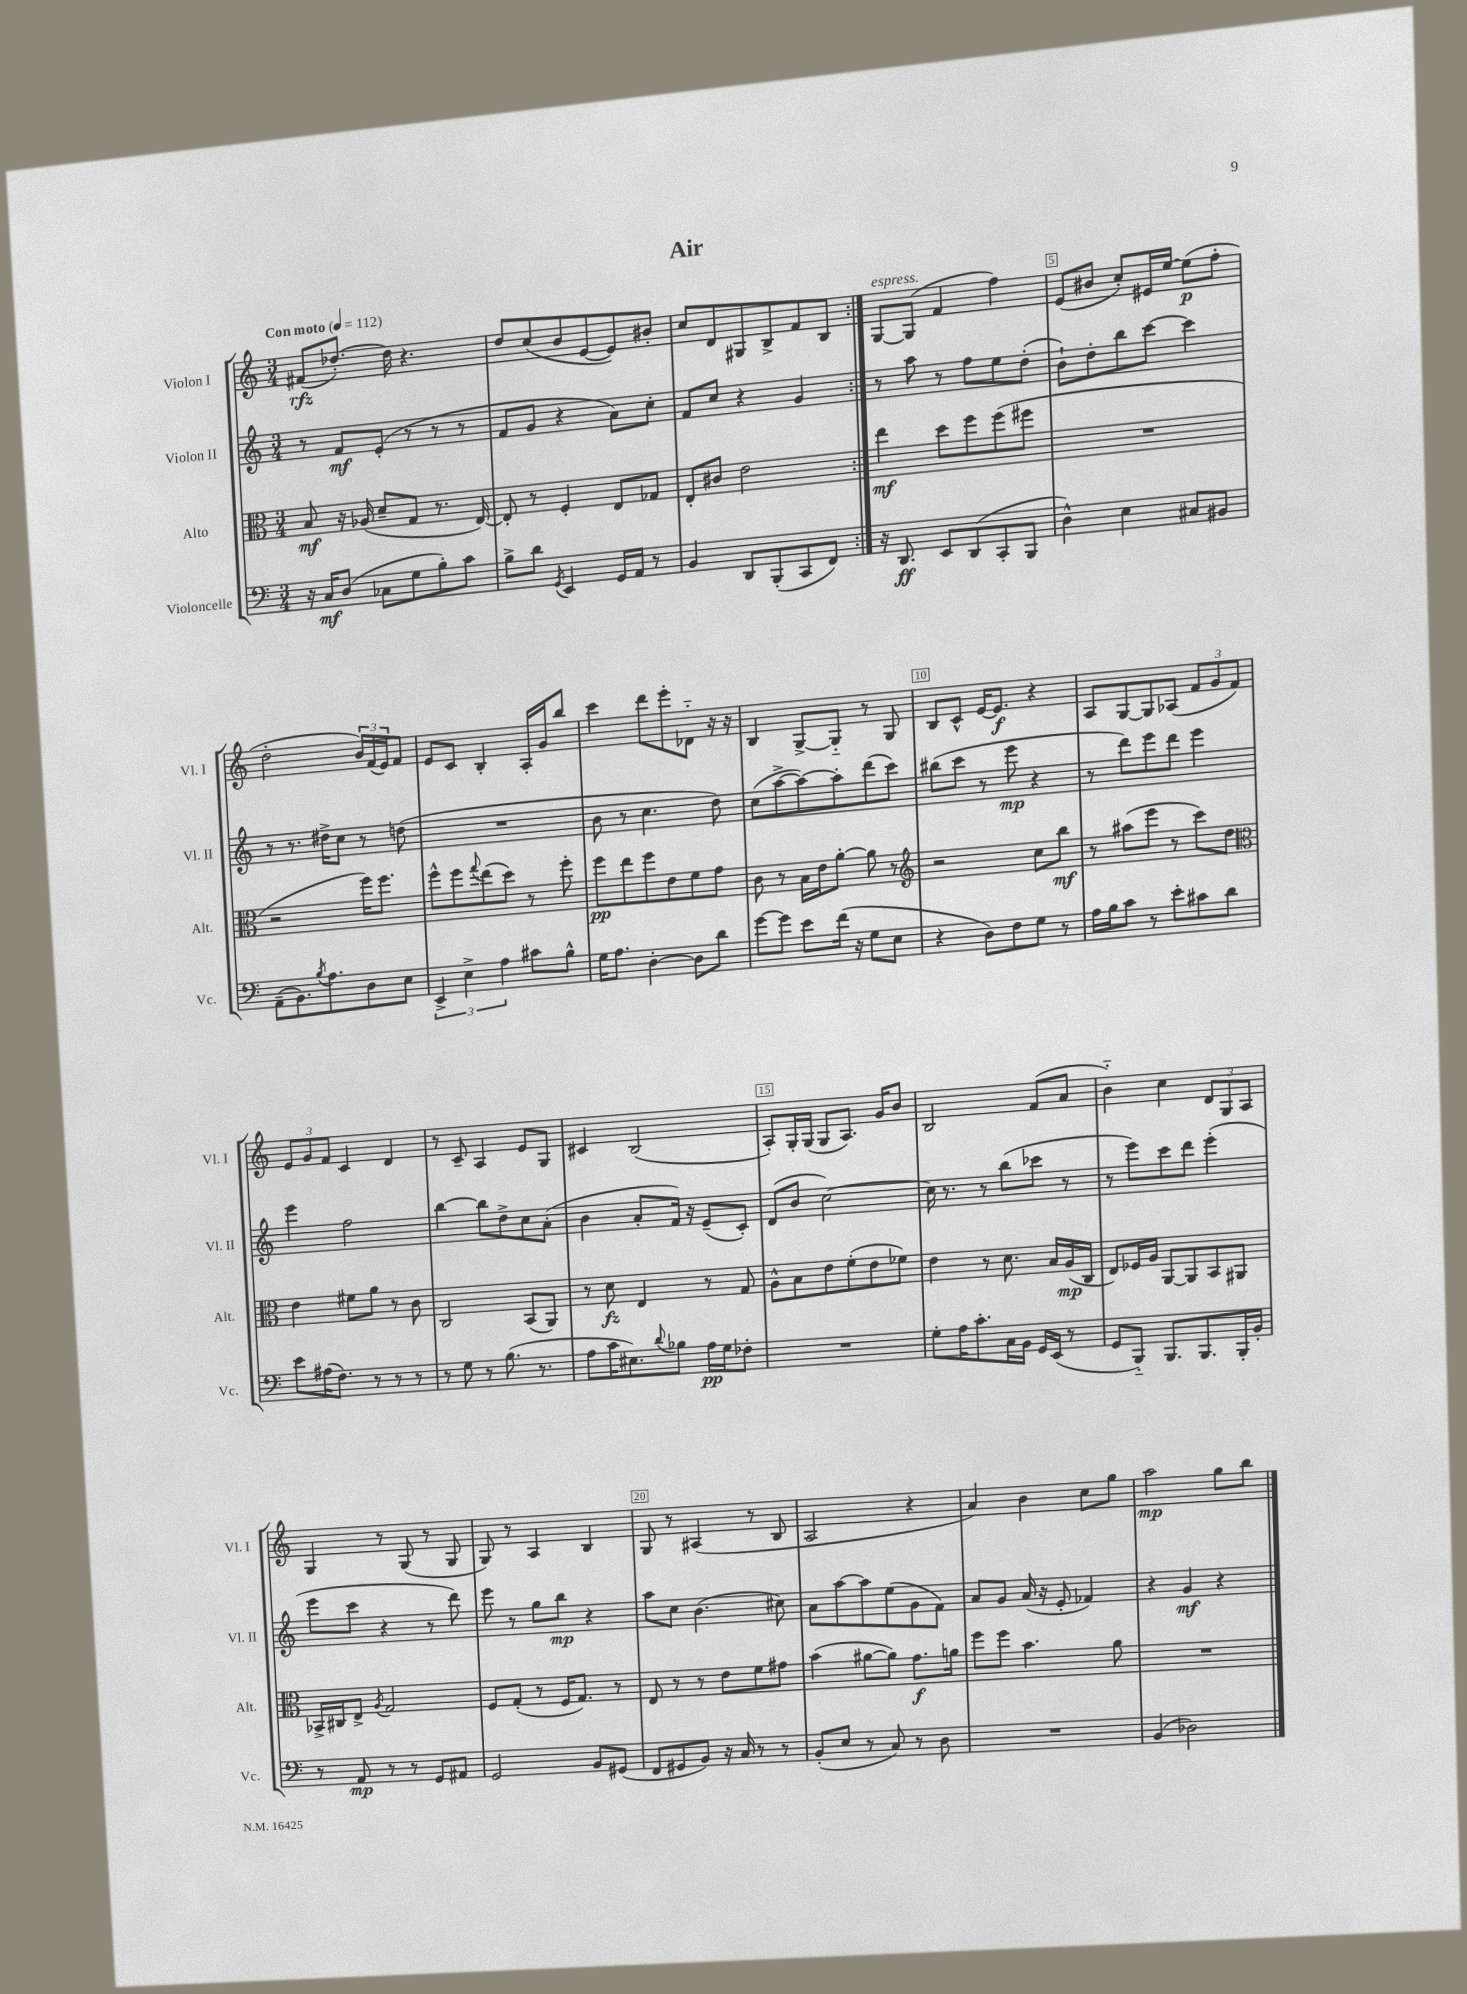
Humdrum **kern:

**kern	**dynam	**kern	**dynam	**kern	**dynam	**kern	**dynam
*part4	*part4	*part3	*part3	*part2	*part2	*part1	*part1
*staff4	*staff4	*staff3	*staff3	*staff2	*staff2	*staff1	*staff1
*I"Violoncelle	*	*I"Alto	*	*I"Violon II	*	*I"Violon I	*
*I'Vc.	*	*I'Alt.	*	*I'Vl. II	*	*I'Vl. I	*
*clefF4	*	*clefC3	*	*clefG2	*	*clefG2	*
*k[]	*	*k[]	*	*k[]	*	*k[]	*
*M3/4	*	*M3/4	*	*M3/4	*	*M3/4	*
*MM112	*	*MM112	*	*MM112	*	*MM112	*
=1	=1	=1	=1	=1	=1	=1	=1
!	!	!	!	!	!	!LO:TX:a:B:t=Con moto	!
16r	.	8B/	mf	8r	.	(8f#X/L	rfz
16C/KL	mf	.	.	.	.	.	.
(8D/J	.	16r	.	8f/L	mf	[8.dd-X'/J)	.
.	.	(16A-X/	.	.	.	.	.
8C-X\L	.	8d~/L	.	(8e'/J	.	.	.
.	.	.	.	.	.	16dd-\]	.
8G\	.	8G/J	.	8r	.	4.r	.
8B'\)	.	8.r	.	8r	.	.	.
8c\J	.	.	.	8r	.	.	.
.	.	[16E/)	.	.	.	.	.
=2	=2	=2	=2	=2	=2	=2	=2
8B^\L	.	8E'/]	.	8f/L	.	8dd/L	.
8d\J	.	8r	.	8g/J	.	(8cc/	.
8qGG/	.	.	.	.	.	.	.
4EE/	.	4F'/	.	4r	.	8b/	.
.	.	.	.	.	.	[8e/	.
16GG/LL	.	8E/L	.	8a\L)	.	8e/])	.
16AA/JJ	.	.	.	.	.	.	.
8r	.	8G-X/J	.	8cc'\J	.	8b#X'/J	.
=3	=3	=3	=3	=3	=3	=3	=3
4BB/	.	8E'/L	.	8f/L	.	8cc/L	.
.	.	8c#X/J	.	8cc/J	.	8d/	.
8DD/L	.	2e\	.	4r	.	8G#X/	.
(8BBB'/	.	.	.	.	.	8B^/	.
8CC/	.	.	.	4g/	.	8f/	.
8FF/J)	.	.	.	.	.	8B/J	.
=4:|!	=4:|!	=4:|!	=4:|!	=4:|!	=4:|!	=4:|!	=4:|!
!	!	!	!	!	!	!LO:TX:a:i:t=espress.	!
16r	.	4ee\	mf	8r	.	[8G/L	.
8.DD/	ff	.	.	.	.	.	.
.	.	.	.	8aa\	.	(8G/J]	.
8EE/L	.	8dd\L	.	8r	.	4f/	.
(8DD/	.	8ff\	.	8ff\L	.	.	.
8CC'/	.	(8ff\	.	8ee\	.	4ff\)	.
8BBB/J	.	8ff#X\J	.	(8dd'\J	.	.	.
=5	=5	=5	=5	=5	=5	=5	=5
4D^^\)	.	2.r	.	8b`\L)	.	(8e/L	.
.	.	.	.	8dd'\	.	8b#X/J	.
4E\	.	.	.	8bb\	.	8cc'/L)	.
.	.	.	.	[8ccc\J	.	16e#X/L	.
.	.	.	.	.	.	[16ee/JJ	.
8C#X/L	.	.	.	4ccc\]	.	(8ee\L]	p
8BB#X/J	.	.	.	.	.	8ff'\J	.
!!LO:LB:g=z
=6	=6	=6	=6	=6	=6	=6	=6
(8AA~\L	.	2r	.	8r	.	2dd'\	.
8.BB\)	.	.	.	8.r	.	.	.
8qB/	.	.	.	.	.	.	.
8.A\	.	.	.	16dd#X^\KL	.	.	.
.	.	.	.	8cc\J	.	.	.
8D\	.	16ff\KL)	.	8r	.	24b/LL)	.
.	.	.	.	.	.	(24f/	.
.	.	8.ff\J	.	.	.	.	.
.	.	.	.	.	.	24e/J)	.
8E\J	.	.	.	(8ddn\	.	8f/J	.
=7	=7	=7	=7	=7	=7	=7	=7
6EE^/	.	8ff^^\L	.	2.r	.	8e/L	.
.	.	8ff\	.	.	.	8c/J	.
6E^\	.	.	.	.	.	.	.
.	.	8qqgg/	.	.	.	.	.
.	.	(8ee\	.	.	.	4B'/	.
6A\	.	.	.	.	.	.	.
.	.	8dd\J)	.	.	.	.	.
8c#X\L	.	8r	.	.	.	16A'/LL	.
.	.	.	.	.	.	16g/J	.
8B^^\J	.	8ff'\	.	.	.	8bb/J	.
=8	=8	=8	=8	=8	=8	=8	=8
16G\KL	.	8ff\L	pp	8b\	.	4ccc\	.
8.A\J	.	.	.	.	.	.	.
.	.	8ee\	.	8r	.	.	.
[4D'\	.	8ff\	.	4.cc\	.	8ddd\L	.
.	.	8e\	.	.	.	8eee'\	.
8D\L]	.	8f\	.	.	.	8d-X\J	.
8d\J	.	8g\J	.	8dd\)	.	16r	.
.	.	.	.	.	.	16r	.
=9	=9	=9	=9	=9	=9	=9	=9
[8g\L	.	8c\	.	(8cc\L	.	4B/	.
8g\J]	.	8r	.	[8aa^\	.	.	.
8e\L	.	16B\LL	.	8aa\_)	.	[8G^/L	.
.	.	16e\J	.	.	.	.	.
(16f\Jk	.	[8a'\J	.	8aa'\]	.	8G/J]	.
16r	.	.	.	.	.	.	.
8G\L	.	8a\]	.	(8ddd\	.	8r	.
8E\J	.	8r	.	8ccc\J)	.	8G/	.
=10	=10	=10	=10	=10	=10	=10	=10
*	*	*clefG2	*	*	*	*	*
4r	.	2r	.	(8bb#X\L	.	8B/L	.
.	.	.	.	8ccc\J	.	8c^^/J	.
8D\L)	.	.	.	8r	.	[16e/KL	.
.	.	.	.	.	.	8.e/J]	f
8F\	.	.	.	8eee\	mp	.	.
8G\J	.	8cc\L	.	4r	.	4r	.
8r	.	8bb\J	mf	.	.	.	.
=11	=11	=11	=11	=11	=11	=11	=11
16A\LL	.	8r	.	8r	.	8A/L	.
16B\J	.	.	.	.	.	.	.
8c\J	.	(8aa#X\L	.	8ddd\L)	.	[8G/	.
8r	.	8eee\J	.	8eee\	.	8G/]	.
8e'\L	.	8r	.	8ddd\J	.	(8A-X/J	.
8c#X\	.	8ccc\L)	.	4eee\	.	12f/L	.
.	.	.	.	.	.	12g/	.
8d\J	.	8dd\J	.	.	.	.	.
.	.	.	.	.	.	12f/J)	.
!!LO:LB:g=z
=12	=12	=12	=12	=12	=12	=12	=12
*	*	*clefC3	*	*	*	*	*
8e\L	.	4e\	.	4eee\	.	12e/L	.
.	.	.	.	.	.	12g/	.
(16A#X\K	.	.	.	.	.	.	.
.	.	.	.	.	.	12f/J	.
8.F\J)	.	.	.	.	.	.	.
.	.	8f#X\L	.	2ff\	.	4c/	.
8r	.	8a\J	.	.	.	.	.
8r	.	8r	.	.	.	4d/	.
8r	.	8c\	.	.	.	.	.
=13	=13	=13	=13	=13	=13	=13	=13
8r	.	2C/	.	[4bb\	.	8r	.
8G\	.	.	.	.	.	8c~/	.
8r	.	.	.	8bb\L]	.	4A/	.
(8.B\	.	.	.	8dd^\	.	.	.
.	.	(8BB/L	.	8cc\	.	8e/L	.
8.r	.	.	.	.	.	.	.
.	.	8AA/J)	.	(8a'\J	.	8G/J	.
=14	=14	=14	=14	=14	=14	=14	=14
8A\L	.	8r	.	4b\	.	4c#X/	.
16c\K	.	8d\	fz	.	.	.	.
8.E#X\)	.	.	.	.	.	.	.
.	.	4E/	.	8a'/L	.	(2B/	.
8qqd/	.	.	.	.	.	.	.
8B-X\J	.	.	.	16f/Jk)	.	.	.
.	.	.	.	16r	.	.	.
16A\LL	pp	8r	.	(8e~/L	.	.	.
16G\J	.	.	.	.	.	.	.
8F-X'\J	.	8G/	.	8c'/J)	.	.	.
=15	=15	=15	=15	=15	=15	=15	=15
2.r	.	8A^^\L	.	(8d/L	.	8A'/L)	.
.	.	8B\	.	8b/J	.	16G'/L	.
.	.	.	.	.	.	(16G/JJ	.
.	.	8e\	.	[2cc\)	.	8G/L	.
.	.	(8f'\	.	.	.	8.A/J)	.
.	.	8e\	.	.	.	.	.
.	.	.	.	.	.	16g/KL	.
.	.	8f-X\J)	.	.	.	8b/J	.
=16	=16	=16	=16	=16	=16	=16	=16
8G'\L	.	4e\	.	16cc\]	.	2B/	.
.	.	.	.	8.r	.	.	.
16A\K	.	.	.	.	.	.	.
8.c'\	.	.	.	.	.	.	.
.	.	8r	.	8r	.	.	.
16C\L	.	8.d\	.	(8bb\L	.	.	.
16BB\JJ	.	.	.	.	.	.	.
16GG/LL	.	.	.	8ccc-X\J	.	(8f/L	.
(16EE/JJ	.	16B/LL	.	.	.	.	.
8r	.	(16A/	mp	8r	.	8a/J	.
.	.	16C/JJ	.	.	.	.	.
=17	=17	=17	=17	=17	=17	=17	=17
8GG/L	.	8E/L)	.	8r	.	4b\)	.
8BBB/J)	.	16F-X/L	.	8eee\L)	.	.	.
.	.	16A/JJ	.	.	.	.	.
8.BBB/L	.	[8AA/L	.	8ccc\	.	4cc\	.
.	.	8AA/]	.	8ddd\J	.	.	.
8.BBB/	.	.	.	.	.	.	.
.	.	8BB/	.	(4eee'\	.	12d/L	.
.	.	.	.	.	.	12G/	.
16BBB'/L	.	8AA#X/J	.	.	.	.	.
.	.	.	.	.	.	12A/J	.
16BB'/JJ	.	.	.	.	.	.	.
!!LO:LB:g=z
=18	=18	=18	=18	=18	=18	=18	=18
8r	.	16BB-X^/LL	.	8eee\L	.	4G/	.
.	.	16C#X/J	.	.	.	.	.
8AA/	mp	8E^/J	.	8ccc\J	.	.	.
.	.	8qA/	.	.	.	.	.
8r	.	2G/	.	4r	.	8r	.
8r	.	.	.	.	.	(8G/	.
8GG/L	.	.	.	8r	.	8r	.
8AA#X/J	.	.	.	8ddd\)	.	8G/	.
=19	=19	=19	=19	=19	=19	=19	=19
2GG/	.	8F/L	.	8eee\	.	8G/)	.
.	.	(8G'/J	.	8r	.	8r	.
.	.	8r	.	8gg\L	.	4A/	.
.	.	16F/KL	.	8bb\J	mp	.	.
.	.	8.G/J)	.	.	.	.	.
8BB/L	.	.	.	4r	.	4B/	.
(8GG#X/J	.	8r	.	.	.	.	.
=20	=20	=20	=20	=20	=20	=20	=20
8FF/L	.	8E/	.	8aa\L	.	8G/	.
8GG#X/	.	8r	.	8cc\J	.	8r	.
8BB/J)	.	8r	.	(4.b\	.	(4A#X/	.
16r	.	8e\L	.	.	.	.	.
16C/	.	.	.	.	.	.	.
8r	.	8f\	.	.	.	8r	.
8r	.	8g#X\J	.	8cc#X\)	.	8B/	.
=21	=21	=21	=21	=21	=21	=21	=21
(8BB'/L	.	(4b\	.	8a\L	.	2A/	.
8E/J	.	.	.	[8aa\	.	.	.
8r	.	[8a#X\L	.	8aa\]	.	.	.
8C/)	.	8a#\J])	.	(8ee\	.	.	.
8r	.	8.g\L	f	8g\	.	4r	.
8D\	.	.	.	8f\J)	.	.	.
.	.	16an\Jk	.	.	.	.	.
=22	=22	=22	=22	=22	=22	=22	=22
2.r	.	8ff\L	.	8a/L	.	4a/)	.
.	.	8ff\J	.	8g/J	.	.	.
.	.	4.b\	.	(16a/	.	4b\	.
.	.	.	.	16r	.	.	.
.	.	.	.	8e'/	.	.	.
.	.	.	.	4f-X/)	.	8cc\L	.
.	.	8a\	.	.	.	8gg\J	.
=23	=23	=23	=23	=23	=23	=23	=23
(4BB/	.	2.r	.	4r	.	2aa\	mp
2D-X\)	.	.	.	4g/	mf	.	.
.	.	.	.	4r	.	8gg\L	.
.	.	.	.	.	.	8bb\J	.
==	==	==	==	==	==	==	==
*-	*-	*-	*-	*-	*-	*-	*-
